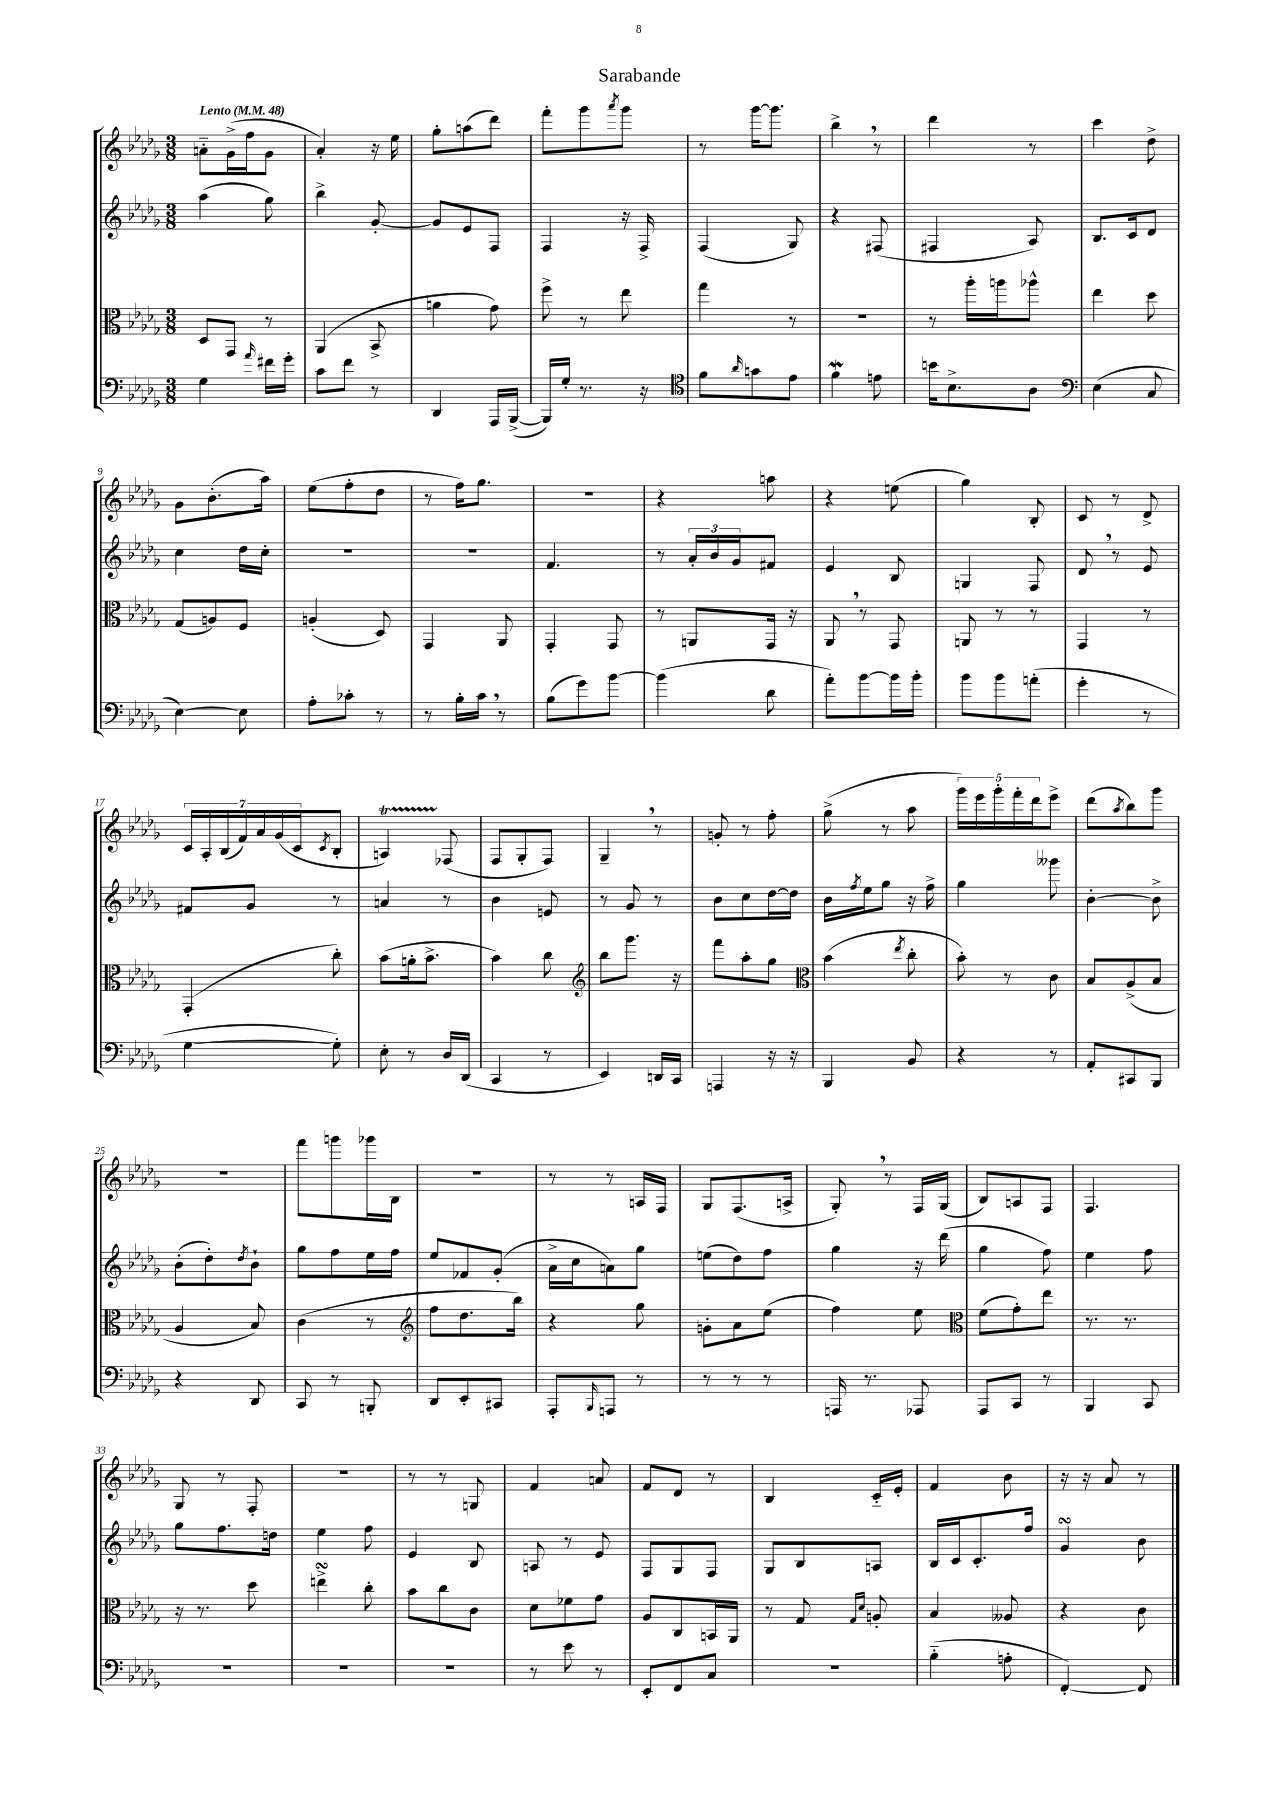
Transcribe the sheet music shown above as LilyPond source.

\header { title = "Sarabande" }
<<
\new StaffGroup <<
\new Staff = "s0" {
    \clef treble \key des \major \numericTimeSignature \time 3/8 \tempo "Lento" 4 = 48
    a'8-_ ges'16->( f''16 ges'8 |
    aes'4-.) r16 ees''16 |
    ges''8-. a''8( des'''8) |
    f'''8-. ges'''8 \acciaccatura { aes'''8 } ges'''8 |
    r8 ges'''16~ ges'''8. |
    bes''4-> \breathe r8 |
    des'''4 r8 |
    c'''4 des''8-> |
    ges'8 bes'8.-.( aes''16) |
    ees''8( f''8-. des''8 |
    r8 f''16) ges''8. |
    R4. |
    r4 a''8 |
    r4 e''8( |
    ges''4) bes8-. |
    c'8 r8 des'8-> |
    \tuplet 7/4 { c'16 aes16-. bes16( f'16) aes'16 ges'16( c'16 } \acciaccatura { c'8 } bes8-. |
    a4\startTrillSpan) fes8\stopTrillSpan( |
    f8 ges8-. f8) |
    ges4-- \breathe r8 |
    g'8-. r8 f''8-. |
    ges''8->( r8 aes''8 |
    \tuplet 5/4 { ges'''16) ees'''16 ges'''16-. f'''16-. des'''16 } ees'''8-> |
    des'''8( \acciaccatura { aes''8 } bes''8) ges'''8 |
    R4. |
    f'''8 g'''8 ges'''16 bes16 |
    R4. |
    r8 r8 a16 f16 |
    ges8 f8.( a16-> |
    ges8-.) \breathe r8 f16 ges16( |
    bes8) a8 f8 |
    f4. |
    ges8 r8 f8-. |
    R4. |
    r8 r8 g8 |
    f'4 a'8 |
    f'8 des'8 r8 |
    bes4 c'16-_ ees'16-. |
    f'4 bes'8 |
    r16 r16 aes'8 r8 \bar "|." |
}
\new Staff = "s1" {
    \clef treble \key des \major \numericTimeSignature \time 3/8
    aes''4( ges''8) |
    bes''4-> ges'8~-. |
    ges'8 ees'8 f8 |
    f4 r16 f16-> |
    f4( ges8) |
    r4 fis8( |
    fis4 aes8) |
    bes8. c'16 des'8 |
    c''4 des''16 c''16-. |
    R4. |
    R4. |
    f'4. |
    r8 \tuplet 3/2 { aes'16-. bes'16 ges'16 } fis'8 |
    ees'4 bes8 |
    g4 f8 |
    des'8 \breathe r8 ees'8 |
    fis'8 ges'8 r8 |
    a'4 r8 |
    bes'4 e'8 |
    r8 ges'8 r8 |
    bes'8 c''8 des''16~ des''16 |
    bes'16 \acciaccatura { f''8 } ees''16 ges''8 r16 f''16-> |
    ges''4 geses'''8 |
    bes'4~-. bes'8-> |
    bes'8-.( des''8-.) \acciaccatura { des''8 } bes'8-! |
    ges''8 f''8 ees''16 f''16 |
    ees''8 fes'8 ges'8-.( |
    aes'16-> c''16 a'8) ges''8 |
    e''8( des''8) f''8 |
    ges''4 r16 des'''16( |
    ges''4 f''8) |
    ees''4 f''8 |
    ges''8 f''8. d''16 |
    ees''4 f''8 |
    ees'4 bes8 |
    a8 r8 ees'8 |
    f8 ges8 f8 |
    ges8 bes8 a8 |
    bes16 c'16 c'8.-. f''16 |
    ges'4\turn bes'8 \bar "|." |
}
\new Staff = "s2" {
    \clef alto \key des \major \numericTimeSignature \time 3/8
    des8 ges,8 r8 |
    aes,4( bes,8-> |
    a'4 ges'8) |
    f''8-> r8 ees''8 |
    ges''4 r8 |
    R4. |
    r8 aes''16-. a''16 aes''8-^ |
    ees''4 des''8 |
    ges8( a8) f8 |
    a4-.( des8) |
    ges,4 aes,8 |
    ges,4-. ges,8 |
    r8 a,8 ges,16 r16 |
    aes,8 \breathe r8 ges,8 |
    a,8 r8 r8 |
    ges,4 r8 |
    ges,4-.( c''8-.) |
    bes'8( a'16-. bes'8.-> |
    bes'4) c''8 |
    \clef treble bes''8 ges'''8. r16 |
    f'''8 aes''8-. ges''8 |
    \clef alto bes'4( \acciaccatura { ees''8 } c''8-. |
    bes'8-.) r8 c'8 |
    bes8 aes8->( bes8 |
    aes4 bes8) |
    c'4( r8 |
    \clef treble f''8 des''8. bes''16) |
    r4 ges''8 |
    g'8-. aes'8 ees''8( |
    f''4) ees''8 |
    \clef alto f'8( ges'8-.) ees''8 |
    r8. r8. |
    r16 r8. des''8 |
    e''4->\turn c''8-. |
    bes'8 c''8 c'8 |
    des'8 fes'8 ges'8 |
    aes8 c8 b,16 aes,16 |
    r8 ges8 \grace { ges16 des'16 } a8-. |
    bes4 aeses8 |
    r4 c'8 \bar "|." |
}
\new Staff = "s3" {
    \clef bass \key des \major \numericTimeSignature \time 3/8
    ges4 \grace { aes'16 } fis'16 ges'16-. |
    c'8 f'8 r8 |
    des,4 aes,,16 bes,,16~->( |
    bes,,16) ges16-. r8. r16 |
    \clef tenor f'8 \grace { aes'16 } g'8 ees'8 |
    f'4\mordent e'8 |
    b'16 bes8.-> aes8 |
    \clef bass ees4( c8 |
    ees4~) ees8 |
    aes8-. ces'8-. r8 |
    r8 bes16-. c'16 \breathe r8 |
    bes8( ges'8) bes'8~ |
    bes'4( des'8 |
    aes'8-.) bes'8~ bes'16 bes'16-. |
    bes'8 bes'8 a'8-.( |
    ges'4-. r8 |
    ges4~ ges8-.) |
    ees8-. r8 des16 des,16( |
    c,4 r8 |
    ees,4) d,16 c,16 |
    a,,4 r16 r16 |
    bes,,4 bes,8 |
    r4 r8 |
    aes,8-. cis,8 bes,,8 |
    r4 des,8 |
    c,8 r8 b,,8-. |
    des,8 ees,8-. cis,8 |
    aes,,8-. \grace { bes,,16 } a,,8 r8 |
    r8 r8 r8 |
    a,,16 r8. aes,,8 |
    aes,,8 c,8 r8 |
    bes,,4 c,8 |
    R4. |
    R4. |
    R4. |
    r8 ees'8 r8 |
    ees,8-. f,8 c8 |
    R4. |
    bes4-_( a8-. |
    f,4~-.) f,8 \bar "|." |
}
>>
>>
